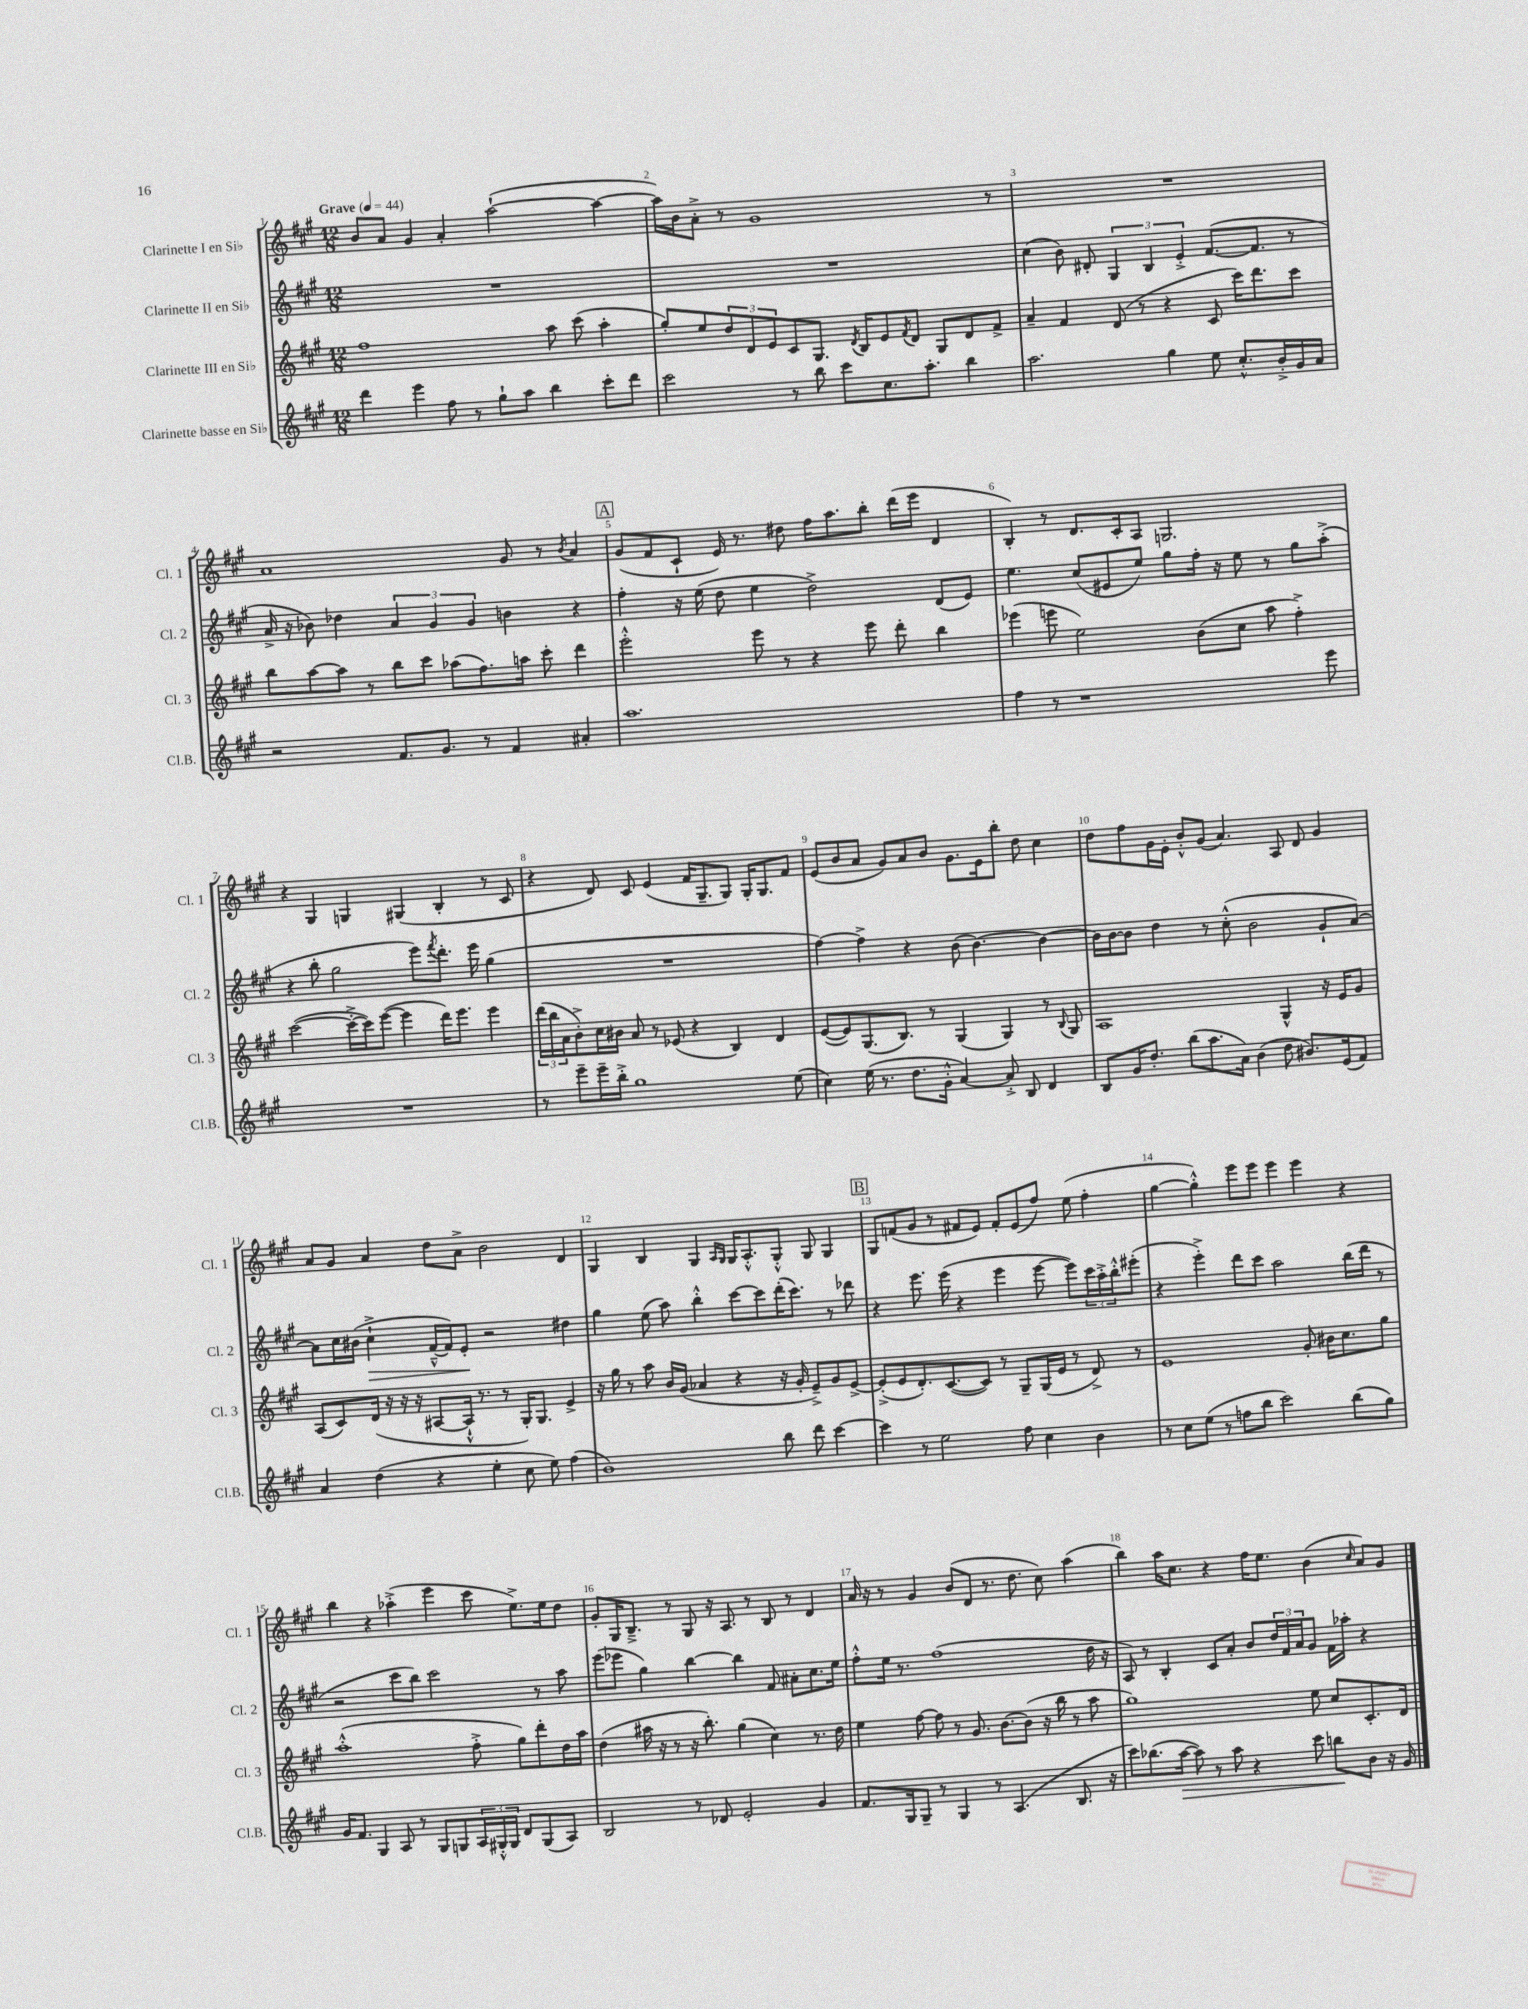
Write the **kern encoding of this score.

**kern	**kern	**kern	**kern
*staff4	*staff3	*staff2	*staff1
*clefG2	*clefG2	*clefG2	*clefG2
*k[f#c#g#]	*k[f#c#g#]	*k[f#c#g#]	*k[f#c#g#]
*M12/8	*M12/8	*M12/8	*M12/8
*MM44	*MM44	*MM44	*MM44
4ddd	1ff#	1.r	8b
.	.	.	8a
4eee	.	.	4g#
8ff#	.	.	4a'
8r	.	.	.
8gg#`	.	.	([2aa`
8aa	.	.	.
4bb	8aa	.	.
.	(8ccc#	.	.
8ccc#'	4aa'	.	4aa_
8ddd	.	.	.
=	=	=	=
2ccc#	8gg#')	1.r	16aa])
.	.	.	16b
.	8ee	.	8a'^
.	12dd	.	8r
.	12d	.	.
.	.	.	1g#
.	12e	.	.
8r	8c#	.	.
8bb	8.G#	.	.
8ccc#	.	.	.
.	8qd	.	.
.	16B	.	.
8.cc#	8e	.	.
.	8qf#	.	.
.	8d	.	.
8.aa'	.	.	.
.	8G#	.	.
4bb	8d	.	.
.	8f#^	.	8r
=	=	=	=
2.aa	4a~	(4cc#	1.r
.	4f#	8b)	.
.	.	8d#'	.
.	(8d	6G#	.
.	8r	.	.
.	.	6B	.
4gg#	4r	.	.
.	.	6e'^	.
8ee	8c#	([8.f#	.
8.cc#'^^	16ccc#)	.	.
.	8.ddd	8.f#]	.
16b'^	.	.	.
16g#	8ccc#	8r	.
16a	.	.	.
=	=	=	=
2r	8bb	16a^	1a
.	.	16r	.
.	[8aa	8b-)	.
.	8aa]	4dd-	.
.	8r	.	.
8.f#	8bb	6a	.
.	8ccc#	.	.
.	.	6g#	.
8.g#	.	.	.
.	(8aa-	.	.
.	.	6g#	.
8r	8.ff#)	.	.
4f#	.	4b	8g#
.	16aa	.	.
.	8ccc#'	.	8r
.	.	.	8qb
4a#'	4ddd	4r	4a
=	=	=	=
1.aa	2eee'^^	4ff#'	(8g#
.	.	.	8f#
.	.	16r	8c#`
.	.	(16ee	.
.	.	8dd	16e)
.	.	.	8.r
.	8eee	4ee	.
.	8r	.	8dd#
.	4r	2dd^)	16ff#
.	.	.	8.aa
.	8eee	.	8bb'
.	8ddd'	.	(16ddd
.	.	.	16eee
.	4bb	(8d	4d
.	.	8e)	.
=	=	=	=
4ff#	(4eee-	4.ee	4B')
8r	8eee	.	8r
1r	2ee)	(8cc#	8.d
.	.	8e#	.
.	.	.	16c#'
.	.	8ee)	8A
.	.	8gg#	2.G
.	(8b	16ff#'	.
.	.	16r	.
.	8cc#	8ee	.
.	8aa	8r	.
.	4ff#'^)	8gg#	.
8eee	.	(8aa'^	.
=	=	=	=
1.r	([2ccc#	4r	4r
.	.	8bb'	4G#
.	.	2gg#	.
.	16ccc#'^_	.	4G
.	16ccc#])	.	.
.	([8eee	.	.
.	4eee]	.	(4G#
.	.	8eee)	.
.	.	8qfff#	.
.	16ddd)	8.ddd'	4B'
.	8.eee	.	.
.	.	16eee	.
.	4eee	(4gg#	8r
.	.	.	8c#
=	=	=	=
8r	(24ddd	1.r	4r
.	24bb	.	.
.	24a	.	.
8eee~	8b'^)	.	.
16eee~	16cc#	.	8d)
16bb'^	16b#	.	.
1gg#	8a	.	8c#
.	8r	.	(4e
.	(8e-	.	.
.	4r	.	16f#
.	.	.	8.G#~
.	4B)	.	8G#)
.	.	.	16G#'
.	.	.	8.G#
.	4d	.	.
(8ee	.	.	8f#
=	=	=	=
4cc#)	([8e	[4ff#)	(8e
.	8e])	.	8b
(16ee	(8.G#	4ff#^]	8a
8.r	.	.	.
.	.	.	8g#)
.	8.B)	.	.
8.dd	.	4r	8a
.	8r	.	8b
16g#'^^	.	.	.
[4a)	(4G#	(8b	8.g#
.	.	[4.b)	.
.	.	.	16e
8a'^]	4G#)	.	8bb'
8B	.	.	8dd
4d	8r	4b_	4cc#
.	8qqB	.	.
.	8G#	.	.
=	=	=	=
8B	1A	16b]	8dd
.	.	[16b	.
16g#	.	8b]	8ff#
8.dd'	.	.	.
.	.	4dd	16g#
.	.	.	16e'
(8bb	.	.	8b'^^
8.aa	.	8r	(8g#
.	.	(8cc#'^^	4.a)
16a)	.	.	.
(4b	.	2b	.
8dd	4G#^^	.	8A
8.b#)	.	.	8d
.	16r	8g#`	4g#
(16e	16e	.	.
8f#)	8g#	[8a)	.
=	=	=	=
4a	(8A	8a]	8a
.	8c#)	16cc#	8g#
.	.	(16b#	.
(4dd	(16d	4cc#`^	4a
.	16r	.	.
.	16r	.	.
.	16r	.	.
4r	[8A#	[16f#~^^	8dd
.	.	16f#])	.
.	16A#`^^]	8e'	8a^
.	8.r	.	.
4ee'	.	2r	2b
.	8r	.	.
8cc#	16G#')	.	.
.	8.G#	.	.
8ee)	.	.	.
(4ff#	4e^	4dd#	4d
=	=	=	=
1b)	16r	4gg#	4G#
.	16gg#	.	.
.	8r	.	.
.	8aa	(8ee	4B
.	16b	8aa)	.
.	(16g#	.	.
.	4a-	4bb'^^	4G#
.	.	.	16qqA
.	.	.	16qqG#
.	4r	[8ccc#	16G#
.	.	.	8.A'^^
.	.	8ccc#]	.
8bb	16r	(16ddd'	8G#'^^
.	16g#'	8.ccc#)	.
8ddd	8e~^)	.	8G#
[4ccc#	8g#	8r	4G#
.	[8e^	8ddd-	.
=	=	=	=
4ccc#]	(8e'^]	4r	8G#
.	8e	.	(8f
8r	8.d')	8.eee	8g#
2ee	.	.	8r
.	([8.c#	(16eee	.
.	.	4r	8f#
.	8c#])	.	8e)
.	8r	4eee	8f#'
8ff#	8G#~	.	(8e
4cc#	(16G#	[8eee	8ff#)
.	16e	.	.
.	8r	8eee])	(8ee
4b	8d^)	24ccc#	4ff#'
.	.	24aa'^	.
.	.	24bb'^^	.
.	8r	(8eee#'	.
=	=	=	=
8r	1e	4r	[4gg#
8cc#	.	.	.
(8ee	.	4eee'^)	4gg#'^^])
8r	.	.	.
8ff	.	8ddd	8eee
8bb	.	8ccc#	8eee
2ccc#)	.	2aa	4eee
.	8g#'	.	4eee
.	16b#	.	.
.	8.cc#	.	.
(8bb	.	(16bb	4r
.	.	16ddd	.
8gg#)	8gg#	8r	.
=	=	=	=
16g#	(1aa'^^	2r	4bb
8.f#	.	.	.
4G#	.	.	4r
8A	.	8ccc#	(4aa-'^
8r	.	8bb)	.
8G#	.	2ccc#	4eee
8G	.	.	.
24A	8ff#'^	.	8ccc#
24G#'^^	.	.	.
24G#	.	.	.
8d	8gg#)	.	8.ee^)
(8G#	8ddd'	8r	.
.	.	.	16ee
8A)	16dd	8aa	8dd
.	16aa	.	.
=	=	=	=
2B	(4dd	(8eee	8g#'
.	.	8eee-	16G#
.	.	.	8.B~^
.	16aa#	4gg#)	.
.	16r	.	.
.	8r	.	8r
8r	16r	[4bb	8G#
.	8.bb')	.	.
8d-	.	.	16r
.	.	.	8.A
2e'	(4gg#	4bb]	.
.	.	.	8r
.	4cc#)	8f#	8B
.	.	8a#'	8r
4g#	8.r	8.cc#	4d
.	16dd	16ee	.
=	=	=	=
8.f#	4ee	8ff#'^^	16a
.	.	.	16r
.	.	16ee	8r
16G#	.	8.r	.
8G#~	[8ff#	.	4g#
8r	8ff#]	(1ff#	.
4G#	8r	.	(8b
.	8.g#	.	8d
8r	.	.	8.r
.	[8.b	.	.
(4.A	.	.	.
.	.	.	8.dd
.	(8b]	.	.
.	16r	.	8cc#)
.	16bb	.	.
8.B	8r	.	(4aa
.	8aa	16dd	.
16r	.	16r	.
=	=	=	=
8ccc#)	1gg#)	8A)	4bb)
(8.bb-	.	8r	.
.	.	4B'	16aa
[16aa	.	.	8.cc#
8aa])	.	.	.
8r	.	8c#	4r
8aa	.	8a'	.
4r	.	8b	16ff#
.	.	.	8.ee
.	.	24dd	.
.	.	24f#	.
.	.	24a	.
8ccc#	8ee	8g#	(4b
8bb	8cc#	16f#	.
.	.	16aa-'	.
.	.	.	16qqcc#
8b	8.c#'	4r	8a)
16r	.	.	8g#
16g#	16d	.	.
==	==	==	==
*-	*-	*-	*-
